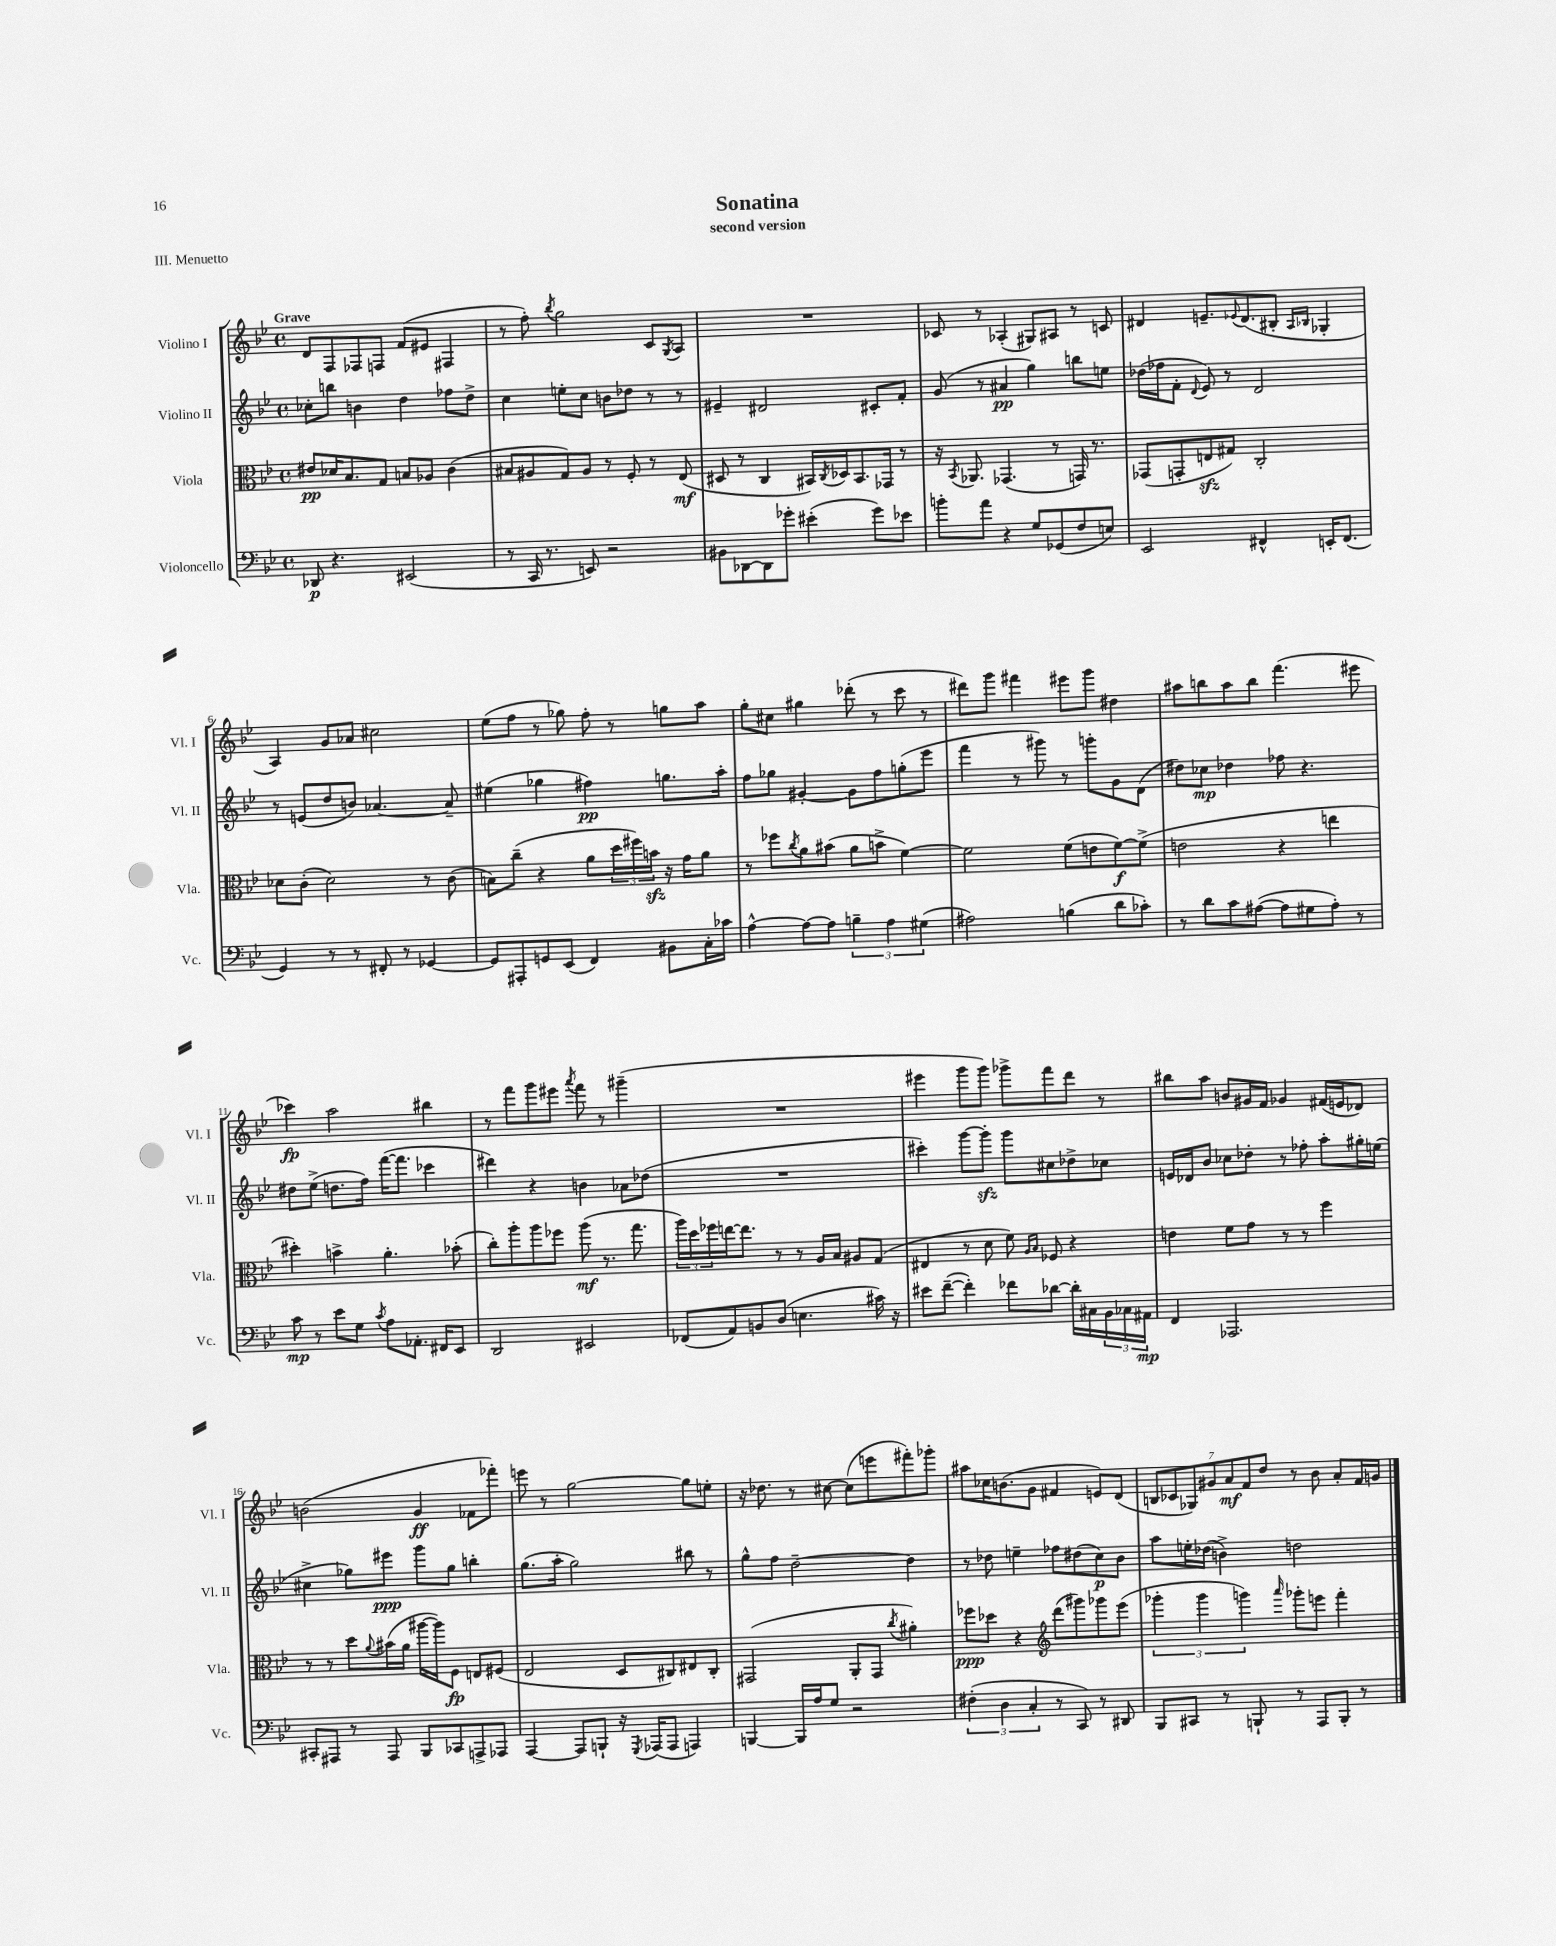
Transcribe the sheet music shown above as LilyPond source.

\header { title = "Sonatina" subtitle = "second version" piece = "III. Menuetto" }
<<
\new StaffGroup <<
\new Staff = "s0" \with { instrumentName = "Violino I" shortInstrumentName = "Vl. I" } {
    \clef treble \key bes \major \defaultTimeSignature \time 4/4 \tempo "Grave"
    d'8 f8 fes8 f8 f'8( eis'8 fis4 |
    r8 f''8-.) \acciaccatura { bes''8 } g''2 c'8 \acciaccatura { g8 } a8 |
    R1 |
    ces'8 r8 aes4-.( gis8) ais8 r8 c'8 |
    dis'4 e'8.-- \appoggiatura { ees'8 } dis'8.( bis8-. \grace { a16 bes16 } ges4-. |
    a4) g'8 aes'8 cis''2 |
    ees''8( f''8 r8 ges''8) f''8-. r8 g''8 a''8 |
    g''8-. cis''8 gis''4 des'''8-.( r8 c'''8 r8 |
    dis'''8) g'''8 fis'''4 eis'''8 g'''8 dis''4 |
    ais''8 b''8 ais''8 b''8 f'''4.( eis'''8 |
    ces'''4\fp) a''2 bis''4 |
    r8 f'''8 g'''8 eis'''8 \acciaccatura { a'''8 } f'''8 r8 gis'''4--( |
    R1 |
    eis'''4 g'''8 g'''8) ges'''8-> f'''8 d'''8 r8 |
    bis''8 a''8 b'8 gis'16 f'16 ges'4 fis'16( e'16 des'8) |
    b'2( g'4\ff fes'8 fes'''8-.) |
    e'''8 r8 g''2~ g''8 e''8-. |
    r16 des''8. r8 cis''8~ cis''8( e'''8 fis'''8-.) ges'''8-. |
    ais''8 ces''16 b'8.( g'8 fis'4 e'8) d'8( |
    \tuplet 7/4 { b8 ces'8 ges8) gis'8 a'8\mf f'8 d''8 } r8 bes'8 a'8-. f'16 g'16 \bar "|." |
}
\new Staff = "s1" \with { instrumentName = "Violino II" shortInstrumentName = "Vl. II" } {
    \clef treble \key bes \major \defaultTimeSignature \time 4/4
    ces''8-. b''8 b'4 d''4 fes''8 d''8-> |
    c''4 e''8-. c''8 b'8 des''8 r8 r8 |
    eis'4-- dis'2 cis'8-. f'8-. |
    g'8( r8 ais'4\pp g''4) b''8 e''8 |
    des''16( fes''16 f'8-. \appoggiatura { d'8 } ees'8) r8 d'2 |
    r8 e'8( d''8 b'8) aes'4.~ aes'8-- |
    eis''4( ges''4 fis''4\pp) g''8. a''16-. |
    f''8 ges''8 gis'4~-. gis'8 f''8 g''8-.( ees'''8 |
    f'''4 r8 gis'''8) r8 g'''8-. g'8 d'8( |
    dis''8) ces''8\mp des''4 fes''8 r4. |
    dis''8 ees''8->( d''8. f''16) f'''16~( f'''8. ces'''4 |
    dis'''4) r4 b'4 aes'8 des''8( |
    R1 |
    cis'''4-.) g'''8~ g'''8-.\sfz g'''8 cis''8 des''8-> ces''8 |
    e'16 des'16 bes'8 ces''8 des''8-. r8 fes''8-. a''8-. gis''16-. e''16( |
    cis''4-> ges''8) eis'''8\ppp g'''8 ges''8 b''4-. |
    g''8.( a''16-. g''2) bis''8 r8 |
    g''8-^ f''8 d''2~-- d''4 |
    r8 des''8 e''4-- fes''8 dis''8( c''8\p) bes'8 |
    a''8 e''16-. des''16( b'4->) d''2 \bar "|." |
}
\new Staff = "s2" \with { instrumentName = "Viola" shortInstrumentName = "Vla." } {
    \clef alto \key bes \major \defaultTimeSignature \time 4/4
    eis'8\pp des'16 bes8. g8 b8 aes8 c'4( |
    bis8 ais8 g8) ais8 r8 f8-. r8 ees8\mf( |
    dis8 r8 c4 bis,16) \acciaccatura { c8 } des16 bis,8. ges,16 r8 |
    r16 \acciaccatura { bes,8 } aes,8. ges,4.( r8 g,16) r8. |
    ges,8( g,8-. e8\sfz gis8) c2-. |
    des'8 c'8-.( des'2) r8 c'8( |
    b8) c''8--( r4 a'8 \tuplet 3/2 { d''16 fis''16) b'16\sfz } r16 g'16 a'8 |
    r8 fes''8 \acciaccatura { c''8 } a'8 bis'8( a'8 b'8-> f'4~) |
    f'2 f'8( e'8 f'8~\f) f'8->( |
    e'2 r4 e''4 |
    dis''4-.) b'4-> a'4.-. bes'8-.( |
    c''8-.) a''8-. a''8 fes''8 a''8\mf( r8. g''8. |
    \tuplet 3/2 { a''16) d''16 fes''16 } e''16~ e''8. r8 r8 a16 bes16 ais8 g8( |
    eis4 r8 d'8 f'8) \grace { a16 bes16 } fes8 r4 |
    e'4 f'8 g'8 r8 r8 f''4 |
    r8 r8 d''8 \appoggiatura { a'8 } bis'16( a'16 ais''16~ ais''16) f8\fp e8 fis8( |
    ees2 d8 cis8) eis8 cis8-. |
    gis,2( a,8-. gis,8 \acciaccatura { c''8 } ais'4-.) |
    fes''8\ppp des''8 r4 \clef treble d'''8( gis'''8) ges'''8 ees'''8( |
    \tuplet 3/2 { ges'''4-. ges'''4 g'''4) } \grace { a'''16 } ges'''8-. e'''8 f'''4-. \bar "|." |
}
\new Staff = "s3" \with { instrumentName = "Violoncello" shortInstrumentName = "Vc." } {
    \clef bass \key bes \major \defaultTimeSignature \time 4/4
    des,8\p r4. eis,2( |
    r8 c,16 r8. e,8) r2 |
    bis,8 des,8~ des,8 ges'8-. eis'4-.( ges'8) ees'8 |
    b'8-. a'8 r4 g8 ges,8( f8 e8) |
    ees,2 fis,4-^ e,16-. fis,8.( |
    g,4) r8 r8 fis,8-. r8 ges,4~ |
    ges,8 ais,,8-. g,8 ees,8( f,4) bis,8 c16-. ces'16 |
    a4~-^ a8~ a8 \tuplet 3/2 { b4-- a4 gis4( } |
    ais2) b4( d'8 ces'8-.) |
    r8 d'8 c'8 ais8~( ais8 gis8 ais8-.) r8 |
    c'8\mp r8 ees'8 g8 \acciaccatura { c'8 } a8 aes,8.-. fis,16 ees,8 |
    d,2 eis,2 |
    fes,8( a,8) b,8 d8( e4. cis'16) r16 |
    eis'8 f'8~--( f'4-.) fes'8 des'8~ des'16-. cis16 \tuplet 3/2 { bes,16 ces16 ais,16\mp } |
    f,4 aes,,2. |
    cis,8-. ais,,8 r8 ais,,8 bes,,8 ces,8 a,,8-> aes,,8 |
    a,,4~ a,,8 b,,8-! r16 \acciaccatura { g,,8 } aes,,16( aes,,8 a,,4) |
    b,,4~ b,,16 a16 g8 r2 |
    \tuplet 3/2 { fis4-.( d4 c4-. } r8 c,8) r8 dis,8 |
    bes,,8 cis,8 r8 b,,8-! r8 a,,8 b,,8-. r8 \bar "|." |
}
>>
>>
